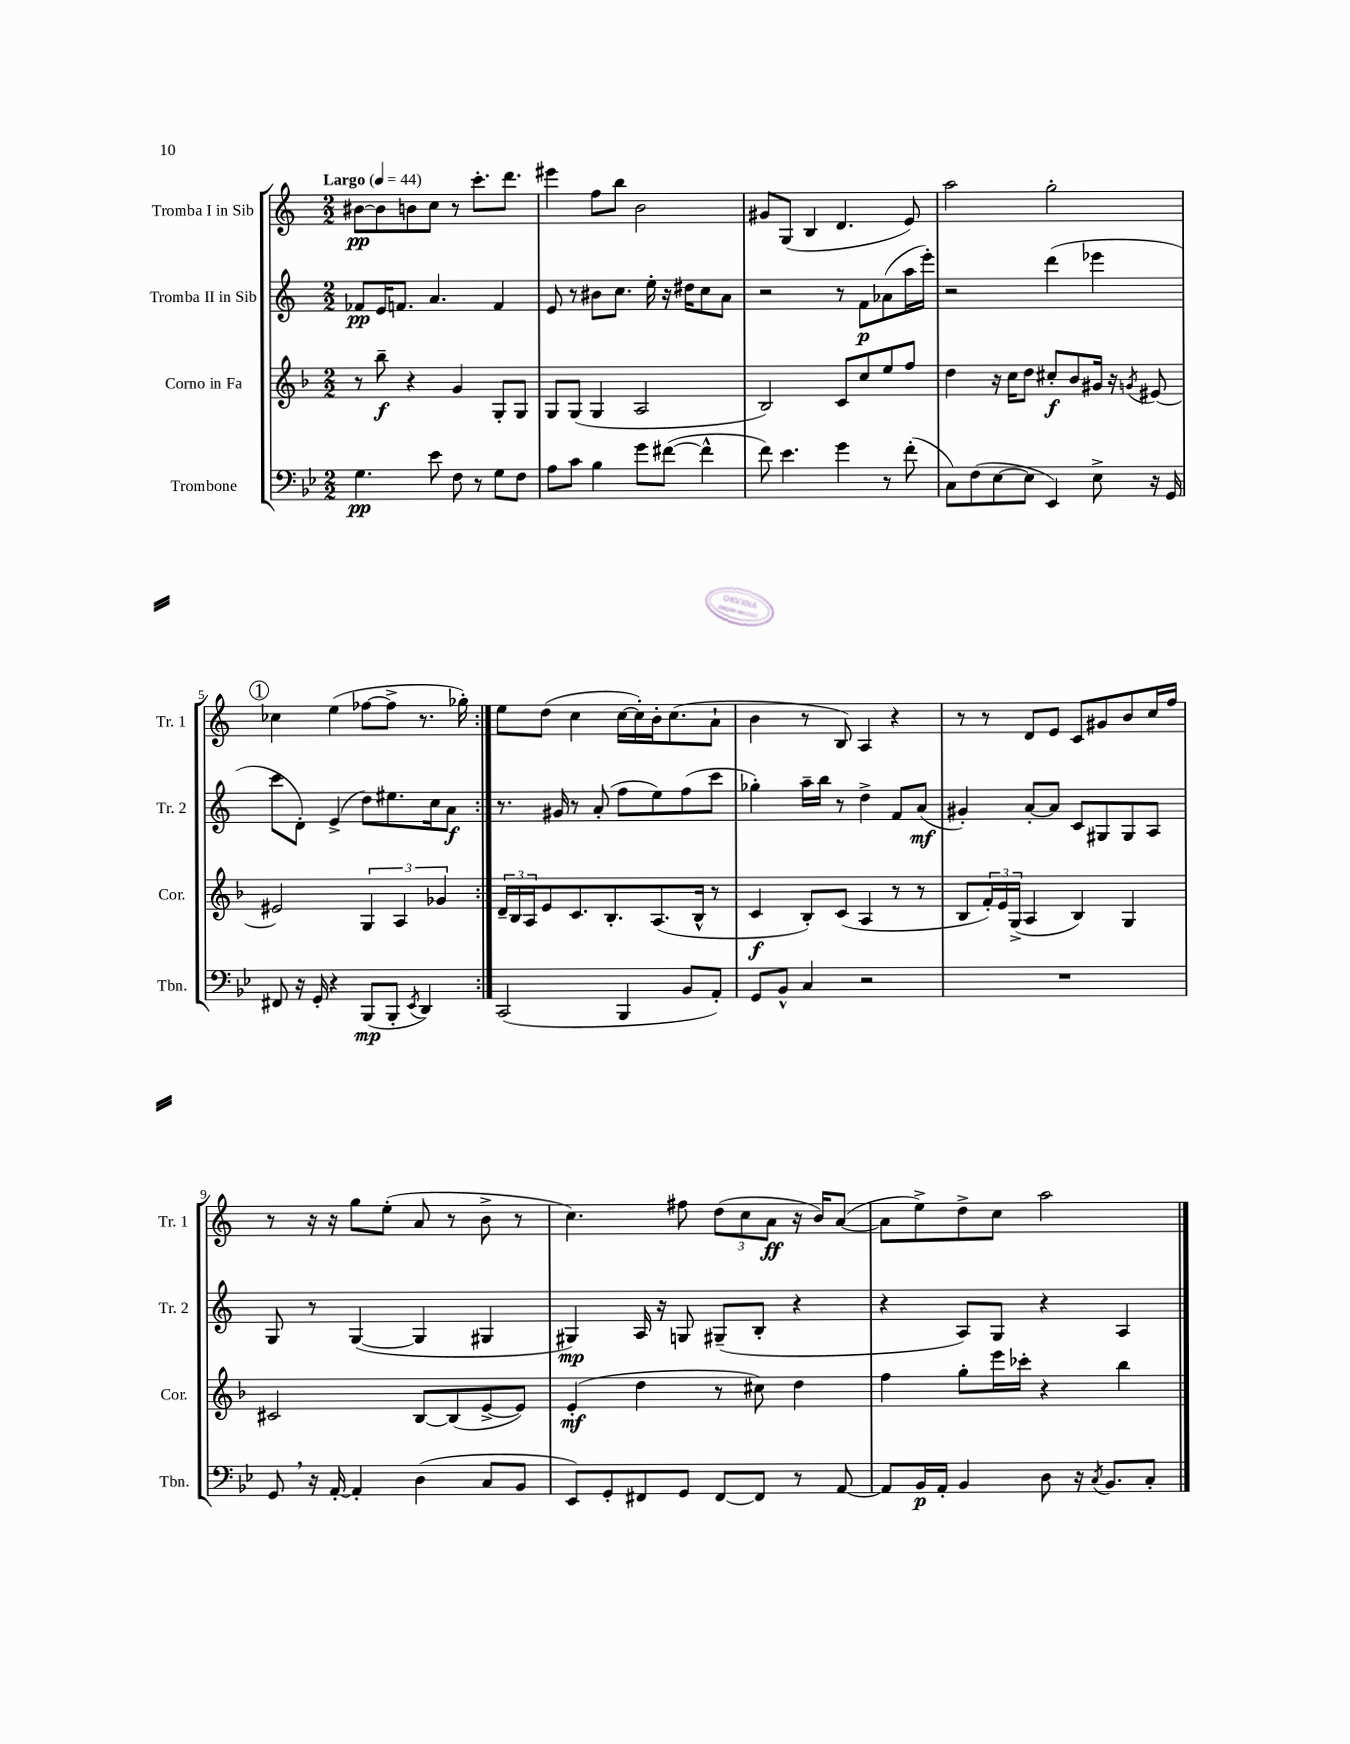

**kern	**dynam	**kern	**dynam	**kern	**dynam	**kern	**dynam
*part4	*part4	*part3	*part3	*part2	*part2	*part1	*part1
*staff4	*staff4	*staff3	*staff3	*staff2	*staff2	*staff1	*staff1
*I"Trombone	*	*I"Corno in Fa	*	*I"Tromba II in Sib	*	*I"Tromba I in Sib	*
*I'Tbn.	*	*I'Cor.	*	*I'Tr. 2	*	*I'Tr. 1	*
*clefF4	*	*clefG2	*	*clefG2	*	*clefG2	*
*k[b-e-]	*	*k[b-]	*	*k[]	*	*k[]	*
*M2/2	*	*M2/2	*	*M2/2	*	*M2/2	*
*MM44	*	*MM44	*	*MM44	*	*MM44	*
=1	=1	=1	=1	=1	=1	=1	=1
!	!	!	!	!	!	!LO:TX:a:B:t=Largo	!
4.G\	pp	8r	.	8f-X/L	pp	[8b#X\L	pp
.	.	8bb-~\	f	16e/K	.	8b#\]	.
.	.	.	.	8.fn/J	.	.	.
.	.	4r	.	.	.	8bn\	.
8e-\	.	.	.	4.a/	.	8cc\J	.
8F\	.	4g/	.	.	.	8r	.
8r	.	.	.	.	.	8.ccc'\L	.
8G\L	.	8G'/L	.	4f/	.	.	.
.	.	.	.	.	.	8.ddd\J	.
8F\J	.	8G/J	.	.	.	.	.
=2	=2	=2	=2	=2	=2	=2	=2
8A\L	.	8G/L	.	8e/	.	4eee#X\	.
8c\J	.	(8G/J	.	8r	.	.	.
4B-\	.	4G/	.	8b#X\L	.	8ff\L	.
.	.	.	.	8.cc\J	.	8bb\J	.
8g\L	.	2A/	.	.	.	2b\	.
.	.	.	.	16ee'\	.	.	.
([8f#X\J	.	.	.	16r	.	.	.
.	.	.	.	16dd#X\KL	.	.	.
4f#^^\]	.	.	.	8cc\	.	.	.
.	.	.	.	8a\J	.	.	.
=3	=3	=3	=3	=3	=3	=3	=3
8f\)	.	2B-/)	.	2r	.	8g#X/L	.
4.e-\	.	.	.	.	.	(8G/J	.
.	.	.	.	.	.	4B/	.
4g\	.	8c/L	.	8r	.	4.d/	.
.	.	8cc/	.	8f\L	p	.	.
8r	.	8ee/	.	(8a-X\	.	.	.
(8f'\	.	8ff/J	.	16aa\L	.	8e/)	.
.	.	.	.	16eee'\JJ)	.	.	.
=4	=4	=4	=4	=4	=4	=4	=4
8C\L)	.	4dd\	.	2r	.	2aa\	.
(8F\	.	.	.	.	.	.	.
[8E-\	.	16r	.	.	.	.	.
.	.	16cc\KL	.	.	.	.	.
8E-\J]	.	8dd\J	.	.	.	.	.
4EE-/)	.	8cc#X'/L	f	(4ddd\	.	2gg'\	.
.	.	8b-/	.	.	.	.	.
8E-^\	.	16g#X/Jk	.	4eee-X\	.	.	.
.	.	16r	.	.	.	.	.
.	.	8qgn/	.	.	.	.	.
16r	.	[8e#X/	.	.	.	.	.
16GG/	.	.	.	.	.	.	.
!!LO:LB:g=z
!!LO:REH:place=s1:t=1
=5	=5	=5	=5	=5	=5	=5	=5
8FF#X/	.	2e#X/]	.	8ccc\L	.	4cc-X\	.
16r	.	.	.	8d'\J)	.	.	.
16GG'/	.	.	.	.	.	.	.
4r	.	.	.	(4e^/	.	(4ee\	.
(8BBB-/L	mp	6G/	.	8dd\L)	.	[8ff-X\L	.
8BBB-'/J	.	.	.	8.ee#X\	.	8ff-^\J]	.
.	.	6A/	.	.	.	.	.
8qEE-/	.	.	.	.	.	.	.
4DD/)	.	.	.	.	.	8.r	.
.	.	.	.	16cc\k	.	.	.
.	.	6g-X/	.	.	.	.	.
.	.	.	.	8a\J	f	.	.
.	.	.	.	.	.	16gg-X'\)	.
=6:|!	=6:|!	=6:|!	=6:|!	=6:|!	=6:|!	=6:|!	=6:|!
(2CC/	.	24d~/LL	.	8.r	.	8ee\L	.
.	.	24B-/	.	.	.	.	.
.	.	24A/J	.	.	.	.	.
.	.	8e/	.	.	.	(8dd\J	.
.	.	.	.	16g#X/	.	.	.
.	.	8.c/	.	8r	.	4cc\	.
.	.	.	.	(8a'/	.	.	.
.	.	8.B-'/	.	.	.	.	.
4BBB-/	.	.	.	8ff\L	.	[16cc\LL	.
.	.	.	.	.	.	16cc'\])	.
.	.	(8.A/	.	8ee\)	.	16b'\J	.
.	.	.	.	.	.	(8.cc\	.
8BB-/L	.	.	.	(8ff\	.	.	.
.	.	16B-^^/Jk	.	.	.	.	.
8AA'/J)	.	8r	.	8ccc\J	.	8a`\J	.
=7	=7	=7	=7	=7	=7	=7	=7
8GG/L	.	4c/	f	4gg-X'\)	.	4b\	.
8BB-^^/J	.	.	.	.	.	.	.
4C/	.	8B-'/L)	.	16aa~\LL	.	8r	.
.	.	.	.	16bb\JJ	.	.	.
.	.	(8c/J	.	8r	.	8B/)	.
2r	.	4A/	.	4dd^\	.	4A/	.
.	.	8r	.	8f/L	.	4r	.
.	.	8r	.	(8a/J	mf	.	.
=8	=8	=8	=8	=8	=8	=8	=8
1r	.	8B-/L	.	4g#X'/)	.	8r	.
.	.	24f'/L)	.	.	.	8r	.
.	.	24e/	.	.	.	.	.
.	.	(24G^/JJ	.	.	.	.	.
.	.	4A/	.	[8a'/L	.	8d/L	.
.	.	.	.	8a/J]	.	8e/J	.
.	.	4B-/)	.	8c/L	.	8c/L	.
.	.	.	.	8G#X/	.	8g#X/	.
.	.	4G/	.	8G#/	.	8b/	.
.	.	.	.	8A/J	.	16cc/L	.
.	.	.	.	.	.	16ff/JJ	.
!!LO:LB:g=z
=9	=9	=9	=9	=9	=9	=9	=9
8GG,/	.	2c#X/	.	8G/	.	8r	.
16r	.	.	.	8r	.	16r	.
[16AA'/	.	.	.	.	.	16r	.
4AA'/]	.	.	.	([4G/	.	8gg\L	.
.	.	.	.	.	.	(8ee'\J	.
(4D\	.	[8B-/L	.	4G/]	.	8a/	.
.	.	(8B-/]	.	.	.	8r	.
8C/L	.	[8e^/	.	4G#X/	.	8b^\	.
8BB-/J	.	8e/J])	.	.	.	8r	.
=10	=10	=10	=10	=10	=10	=10	=10
8EE-/L)	.	(4e'/	mf	4G#X/)	mp	4.cc\)	.
8GG'/	.	.	.	.	.	.	.
8FF#X/	.	4dd\	.	16A/	.	.	.
.	.	.	.	16r	.	.	.
8GG/J	.	.	.	8Gn/	.	8ff#X\	.
[8FF#/L	.	8r	.	(8G#X~/L	.	(12dd\L	.
.	.	.	.	.	.	12cc\	.
8FF#/J]	.	8cc#X\)	.	8B'/J	.	.	.
.	.	.	.	.	.	12a\J	ff
8r	.	4dd\	.	4r	.	16r	.
.	.	.	.	.	.	16b/KL)	.
[8AA/	.	.	.	.	.	([8a/J	.
=11	=11	=11	=11	=11	=11	=11	=11
8AA/L]	.	4ff\	.	4r	.	8a\L]	.
16BB-/L	p	.	.	.	.	8ee^\)	.
16AA'/JJ	.	.	.	.	.	.	.
4BB-/	.	8gg'\L	.	8A/L)	.	8dd^\	.
.	.	16eee\L	.	8G/J	.	8cc\J	.
.	.	16ccc-X'\JJ	.	.	.	.	.
8D\	.	4r	.	4r	.	2aa\	.
16r	.	.	.	.	.	.	.
8qC/	.	.	.	.	.	.	.
8.BB-/L	.	.	.	.	.	.	.
.	.	4bb-\	.	4A/	.	.	.
8C'/J	.	.	.	.	.	.	.
==	==	==	==	==	==	==	==
*-	*-	*-	*-	*-	*-	*-	*-
